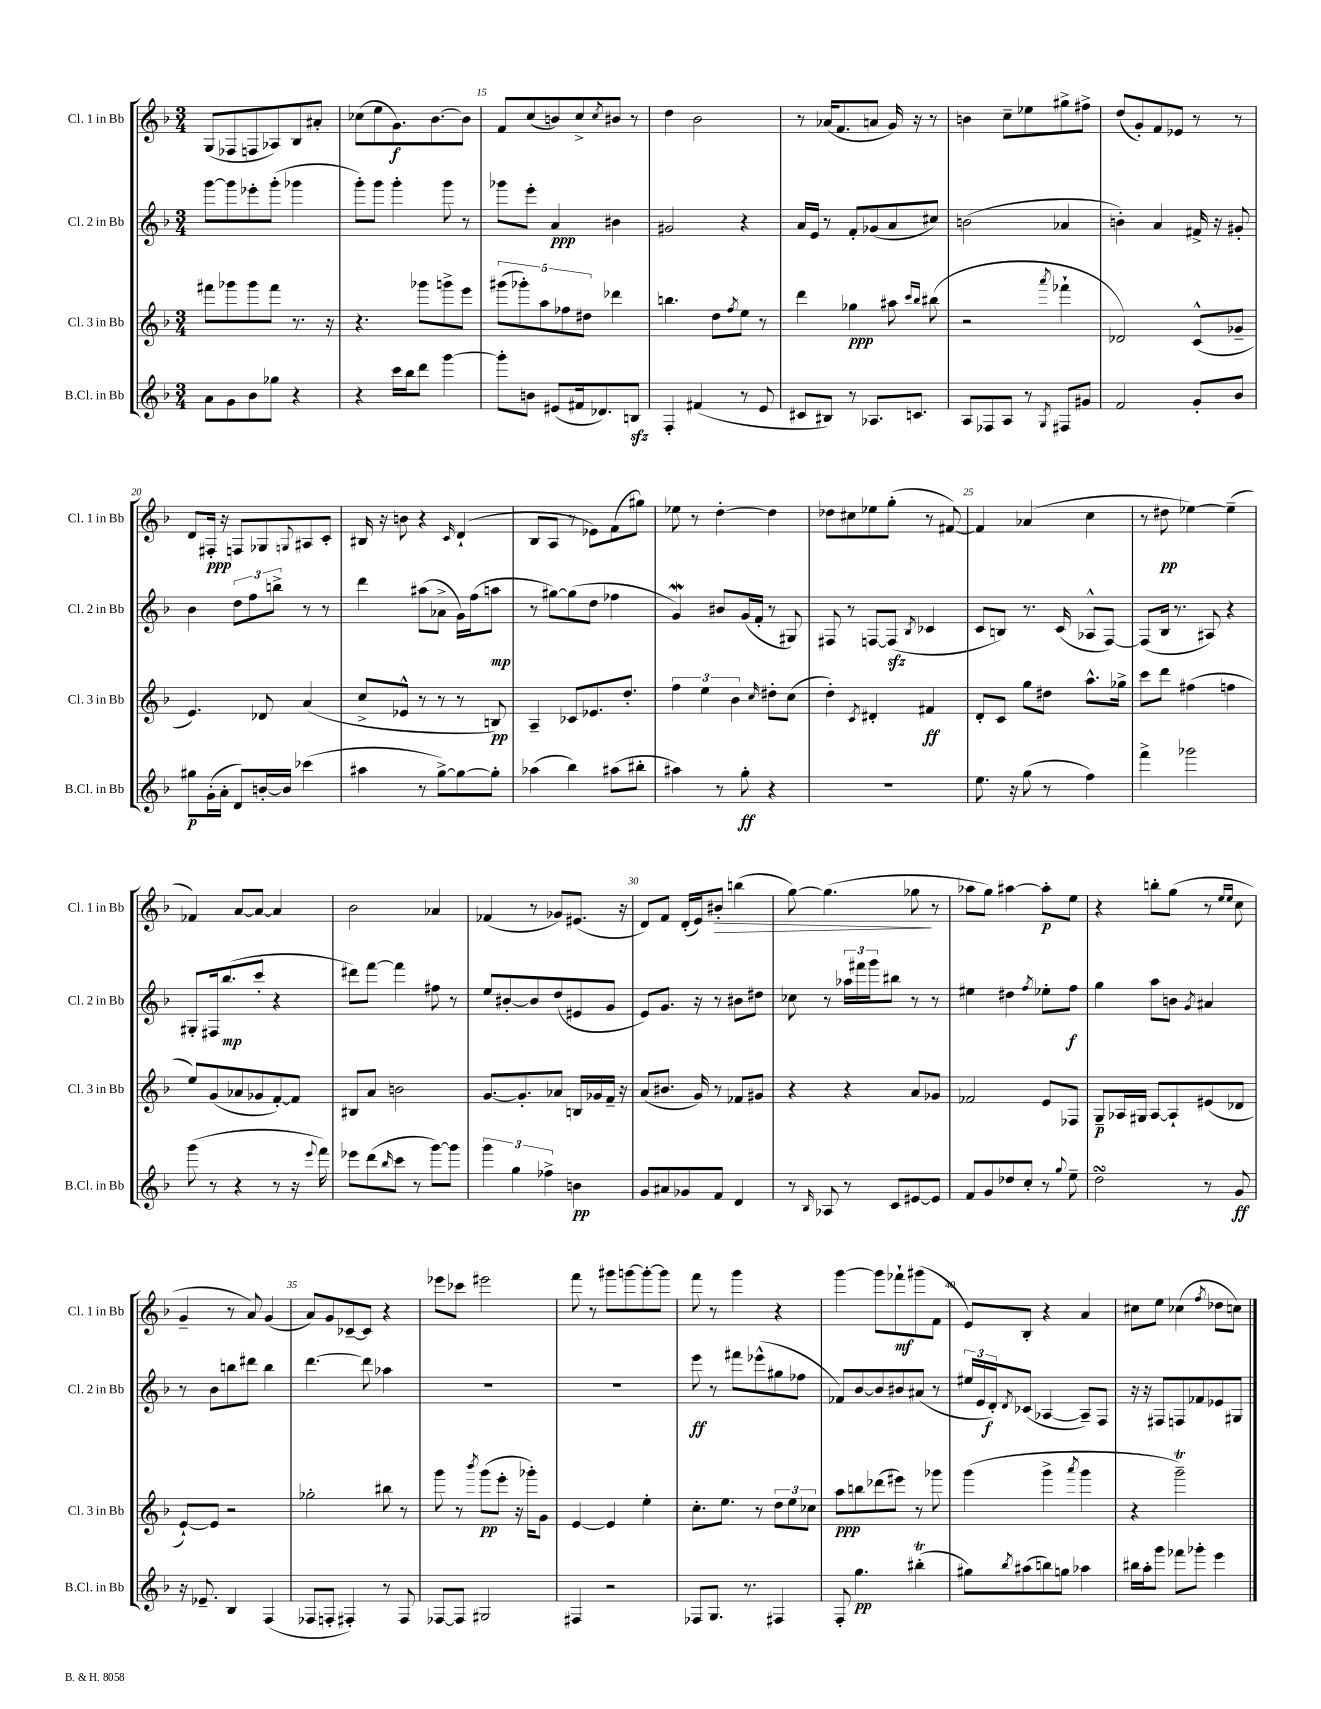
<<
\new StaffGroup <<
\new Staff = "s0" \with { instrumentName = "Cl. 1 in Bb" shortInstrumentName = "Cl. 1 in Bb" } {
    \clef treble \key f \major \numericTimeSignature \time 3/4
    g8( fes8 f8 aes8) bes8 ais'8-. |
    ces''8( e''8 g'8.\f) bes'8.~ bes'8 |
    f'8 c''8( b'8) c''8-> \acciaccatura { c''8 } bis'8 r8 |
    d''4 bes'2 |
    r8 aes'16( f'8. a'8 g'16) r16 r8 |
    b'4 c''8-- ees''8 gis''8-> fis''8-> |
    d''8( g'8-.) f'8 ees'8 r8 r8 |
    d'8 fis16-.\ppp r16 f8 ges8 \appoggiatura { g8 } ais8 c'8-. |
    bis16 r16 b'8 r4 \grace { c'16 } d'4-!( |
    bes8 a8 r8 ees'8) f'8( gis''8) |
    ees''8 r8 d''4~-. d''4 |
    des''8 cis''8 ees''8 g''8-.( r8 fis'8~) |
    fis'4 aes'4( c''4 |
    r8 dis''8\pp ees''4~) ees''4--( |
    fes'4) a'8~ a'8~ a'4 |
    bes'2 aes'4 |
    fes'4( r8 ges'8) eis'8.( r16 |
    d'8) f'8 d'16-.( e'16) bis'8-.\> b''4( |
    g''8~) g''4.( ges''8\! r8 |
    aes''8 g''8) ais''4~ ais''8-.\p e''8 |
    r4 b''8-. g''8( r8 \grace { e''16 e''16 } c''8 |
    g'4-- r8 a'8) g'4( |
    a'8) g'8 ces'8~-- ces'8 r4 |
    ees'''8 ces'''8 eis'''2 |
    f'''8 r8 gis'''8 g'''8~ g'''8~-. g'''8 |
    f'''8 r8 g'''4 r4 |
    g'''4~ g'''8 fes'''8-!\mf gis'''8( f'8 |
    e'8) bes8-. r4 a'4 |
    cis''8 e''8 ces''4( \acciaccatura { f''8 } des''8 c''8) \bar "|." |
}
\new Staff = "s1" \with { instrumentName = "Cl. 2 in Bb" shortInstrumentName = "Cl. 2 in Bb" } {
    \clef treble \key f \major \numericTimeSignature \time 3/4
    g'''8~ g'''8 ees'''8-. g'''8-.( ges'''4 |
    g'''8-.) g'''8 g'''4-. g'''8 r8 |
    ges'''8 e'''8-. a'4\ppp bis'4 |
    gis'2 r4 |
    a'16 e'16 r8 f'8-. ges'8( a'8 cis''8) |
    b'2( aes'4 |
    b'4-.) a'4 fis'16-> r16 gis'8-. |
    bes'4 \tuplet 3/2 { d''8 f''8 b''8-> } r8 r8 |
    d'''4 ais''8( aes'8-> g'16) f''16( a''8\mp |
    r8 gis''8~) gis''8( d''8 fes''4 |
    g'4\mordent) bis'8 g'16( f'16-. r8 gis8) |
    fis8 r8 f8~ f8\sfz( \acciaccatura { bes8 } ces'4 |
    c'8 b8) r8. c'16( aes8-^ f8~) |
    f8( bes16 r8. ais8) r4 |
    gis8-. fis16 bes''8.\mp( c'''8-. r4 |
    dis'''8) f'''8~ f'''4 fis''8 r8 |
    e''8 bis'8~-. bis'8 d''8( eis'8 g'8 |
    e'8) g'8. r16 r8 bis'8 dis''8 |
    ces''8 r8 \tuplet 3/2 { aes''16 fis'''16 g'''16 } bis''8 r8 r8 |
    eis''4 dis''4 \acciaccatura { f''8 } ees''8-. f''8\f |
    g''4 a''8 b'8 \acciaccatura { g'8 } ais'4 |
    r8 bes'8 b''8 dis'''8 b''4 |
    d'''4.~ d'''8 aes''4 |
    R2. |
    R2. |
    e'''8\ff r8 fis'''8 ees'''8-^( gis''8 fes''8 |
    fes'8) bes'8~ bes'8 bis'8 ais'8( r8 |
    \tuplet 3/2 { eis''16 e'16 d'16-.\f) } \acciaccatura { d'8 } ces'8( aes4~ aes8--) f8 |
    r16 r16 fis8 f8 fes'8 ees'8 gis8 \bar "|." |
}
\new Staff = "s2" \with { instrumentName = "Cl. 3 in Bb" shortInstrumentName = "Cl. 3 in Bb" } {
    \clef treble \key f \major \numericTimeSignature \time 3/4
    fis'''8 ges'''8 ges'''8 fis'''8 r8. r16 |
    r4. ges'''8 g'''8-> e'''8 |
    \tuplet 5/4 { gis'''8( ges'''8-.) a''8 fes''8 dis''8 } des'''4 |
    b''4. d''8 \acciaccatura { f''8 } e''8 r8 |
    d'''4 ges''4\ppp ais''8 \grace { c'''16 bes''16 } bis''8( |
    r2 \acciaccatura { a'''8 } fes'''4-! |
    des'2) c'8-^( ges'8-- |
    e'4.) des'8 a'4( |
    c''8-> ees'8-^ r8 r8 r8 b8\pp) |
    a4-- ces'8 ees'8. d''8.-. |
    \tuplet 3/2 { f''4 e''4 bes'4 } \grace { c''16 } dis''8-. c''8( |
    d''4-.) \acciaccatura { c'8 } dis'4-. fis'4\ff |
    d'8-. c'8 g''8 dis''8 a''8.-^ ges''16-> |
    c'''8 d'''8 fis''4( f''4 |
    e''8) g'8( aes'8 ges'8 f'8~-.) f'8 |
    bis8 a'8 b'2 |
    g'8.~ g'8.-. aes'8 b16 ges'16 f'16-- r16 |
    a'8( bis'8. g'16) r8 fes'8 gis'8 |
    r4 r4 a'8 ges'8 |
    fes'2 e'8 fes8 |
    g8--\p aes16 gis16 aes8~ aes8-! eis'8( des'8 |
    e'8~-!) e'8 r2 |
    ges''2-. bis''8 r8 |
    g'''8 r8 \acciaccatura { bes'''8 } g'''8\pp( e'''8-. r16 ges'''16-.) g'8 |
    e'4~ e'4 e''4-. |
    c''8.-. e''8. r8 \tuplet 3/2 { d''8 e''8 ces''8 } |
    a''8\ppp b''8 des'''8( eis'''8) r8 ges'''8 |
    g'''4( g'''4-> \acciaccatura { a'''8 } g'''4 |
    r4 g'''2--\trill) \bar "|." |
}
\new Staff = "s3" \with { instrumentName = "B.Cl. in Bb" shortInstrumentName = "B.Cl. in Bb" } {
    \clef treble \key f \major \numericTimeSignature \time 3/4
    a'8 g'8 bes'8 ges''8 r4 |
    r4 c'''16 bes''16 d'''8 g'''4~ |
    g'''8-. b'8 eis'8( fis'16 des'8.) b8\sfz |
    f4-. fis'4( r8 e'8 |
    cis'8 bis8) r8 aes8. c'8. |
    a8 fes8 a8 r8 \acciaccatura { g8 } fis8 gis'8 |
    f'2 g'8-. bes'8 |
    gis''8\p g'16-.( a'16-. d'8) b'16~-. b'16 ces'''4( |
    ais''4 r8 g''8~->) g''8~ g''8-. |
    aes''4( bes''4) ais''8( bis''8-. |
    ais''4) r8 g''8-.\ff r4 |
    R2. |
    e''8. r16 g''8( r8 f''4) |
    f'''4-> ges'''2 |
    g'''8( r8 r4 r8 r16 \appoggiatura { e'''8 } f'''16) |
    ees'''8 d'''8( \grace { bes''16 } c'''8 r8 g'''8~) g'''8 |
    \tuplet 3/2 { g'''4 g''4 fes''4-> } b'4\pp |
    g'8 ais'8 ges'8 f'8 d'4 |
    r8 \grace { bes16 } aes8 r8 c'8 eis'8~ eis'8 |
    f'8 g'8 des''8 c''8-. r8 \appoggiatura { g''8 } e''8-- |
    d''2\turn r8 g'8\ff |
    r16 ees'8.-- bes4 f4( |
    fes8 f8-. fis4-.) r8 fis8 |
    fes8~ fes8 gis2 |
    fis4 r2 |
    fes8 g8. r8. fis4 |
    f8-. g''4.\pp bis''4-.\trill( |
    gis''8) \acciaccatura { bes''8 } ais''8( b''8) g''8 aes''4 |
    bis''16 a''16-. g'''8 fes'''8 ges'''8-. e'''4 \bar "|." |
}
>>
>>
\layout { \context { \Score currentBarNumber = #13 \override BarNumber.break-visibility = ##(#f #t #t) barNumberVisibility = #(every-nth-bar-number-visible 5) } }
